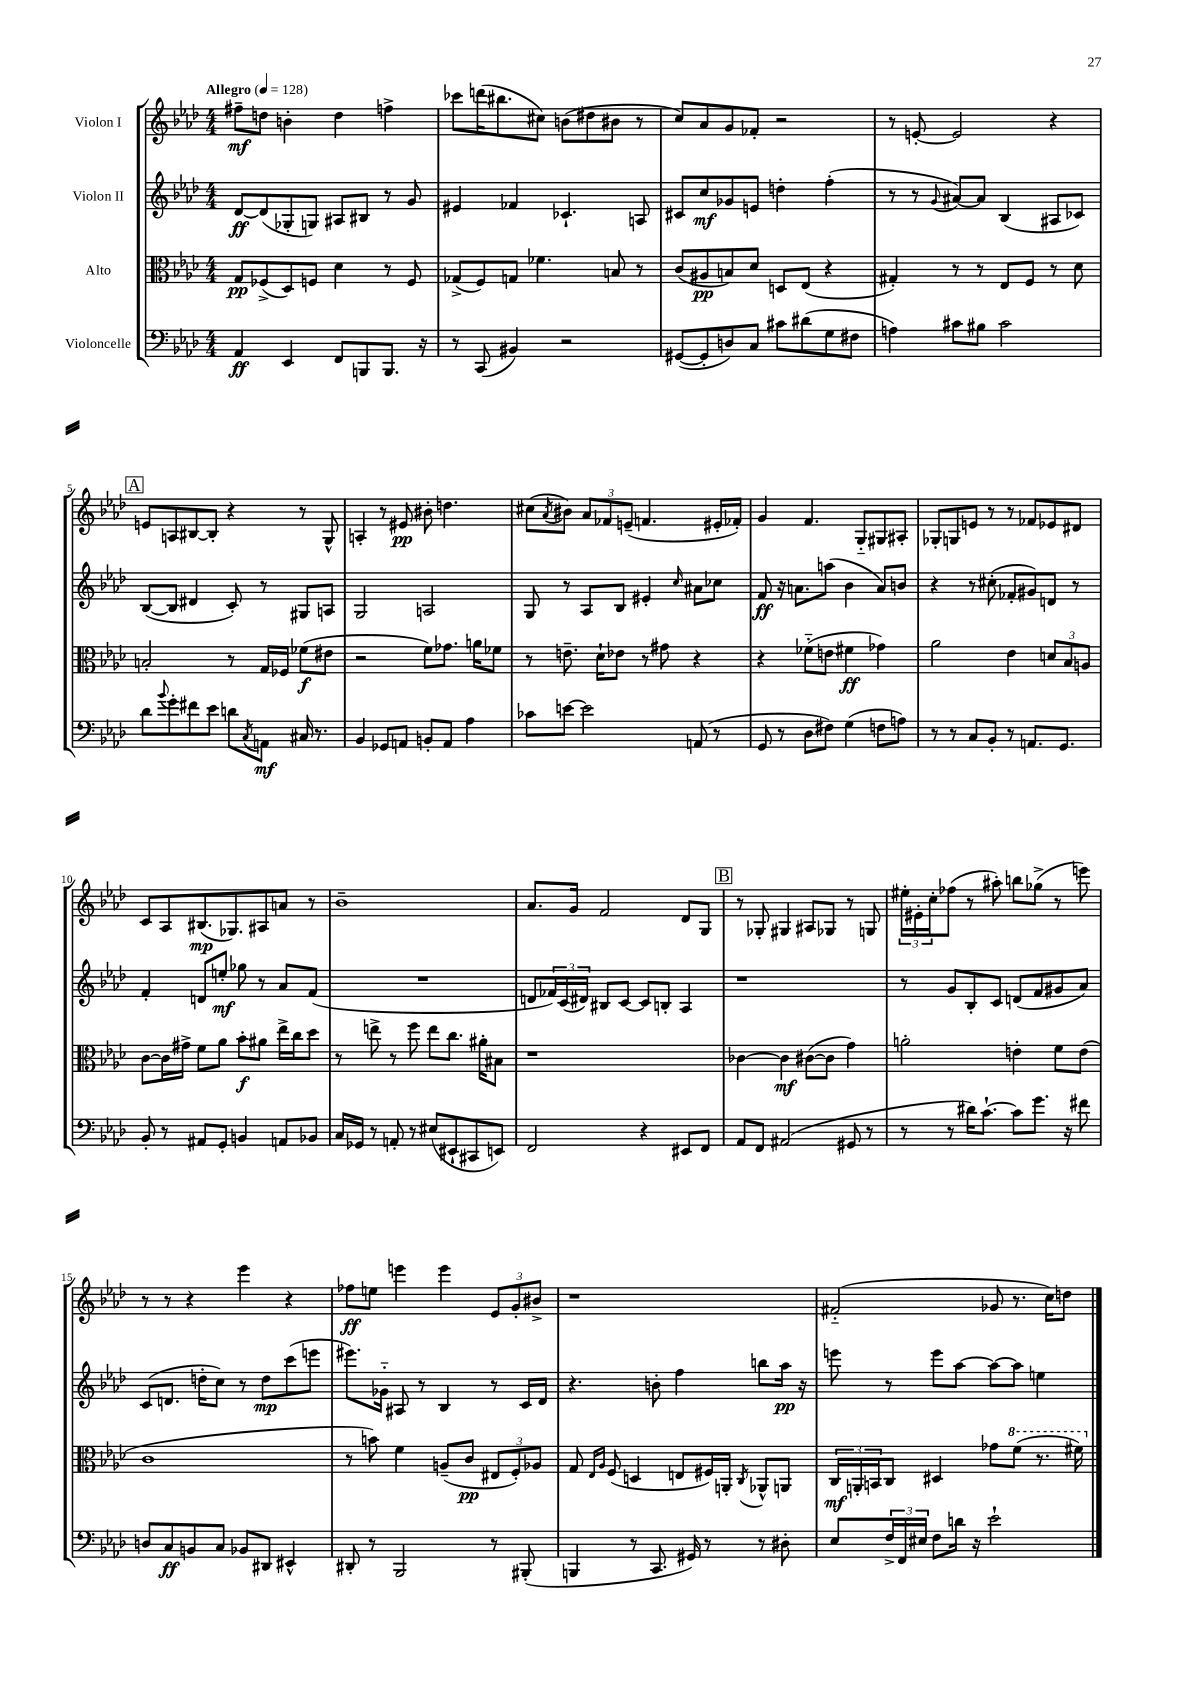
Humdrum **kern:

**kern	**kern	**kern	**kern
*staff4	*staff3	*staff2	*staff1
*clefF4	*clefC3	*clefG2	*clefG2
*k[b-e-a-d-]	*k[b-e-a-d-]	*k[b-e-a-d-]	*k[b-e-a-d-]
*M4/4	*M4/4	*M4/4	*M4/4
*MM128	*MM128	*MM128	*MM128
4AA-	8G	[8d-	8ff#~
.	(8F-^	(8d-]	8dd
4EE-	8D-)	8G-'	4b'
.	8F	8G)	.
8FF	4d-	8A#	4dd
8BBB	.	8B#	.
8.BBB	8r	8r	4ff^
.	8F	8g	.
16r	.	.	.
=	=	=	=
8r	(8G-^	4e#	8ccc-
(8CC	8F)	.	(16ddd
.	.	.	8.bb#
4BB#)	8G	4f-	.
.	4.f-	.	8cc#)
2r	.	4.c-`	(8b
.	.	.	8dd#
.	8B	.	8b#
.	8r	8A	8r
=	=	=	=
([8GG#	(8c	8c#	8cc)
8GG#']	8A#	8cc	8a-
8D)	8B)	8g-	8g
8C	8d-	8e	8f-'
8c#	8D	4dd'	2r
(8d#	(8E-	.	.
8G	4r	(4ff'	.
8F#	.	.	.
=	=	=	=
4A)	4G#')	8r	8r
.	.	8r	[8e'
.	.	8qqg	.
8c#	8r	[8a#)	2e]
8B#	8r	8a#]	.
2c#	8E-	(4B-	.
.	8F	.	.
.	8r	8A#	4r
.	8d-	8c-)	.
=	=	=	=
8d-	2B'	([8B-	8e
8qqb-	.	.	.
8g'	.	8B-]	8A
8f#	.	4d#	[8B#
8e-	.	.	8B#']
8d	8r	8c')	4r
8qC	.	.	.
8AA	16G	8r	.
.	16F-	.	.
16C#	(8f-	8G#	8r
8.r	.	.	.
.	8e#	8A	8G^^
=	=	=	=
4BB-	2r	2G	4A'
8GG-	.	.	8r
8AA	.	.	8e#
8BB'	8f)	2A	8b#'
8AA	8.g-	.	4.dd
4A-	.	.	.
.	16a	.	.
.	8f-	.	.
=	=	=	=
8c-	8r	8G	(8cc#
.	.	.	8qa-
[8e	8.e~	8r	8b#)
2e]	.	8A-	12a-
.	16d-`	.	.
.	.	.	12f-
.	8e-	8B-	.
.	.	.	(12e~
.	8r	4e#'	4.f
.	8g#	.	.
.	.	16qqcc	.
(8AA	4r	8a#	.
8r	.	8cc-	16e#'
.	.	.	16f-')
=	=	=	=
8GG	4r	8f	4g
8r	.	16r	.
.	.	8.a	.
8D-	(8f-'~	.	4.f
8F#)	8e	(8aa	.
(4G	4f#	4b-	.
.	.	.	8G'~
8F	4g-)	8a)	8G#
8A)	.	8b	8A#'
=	=	=	=
8r	2a-	4r	8G-'
8r	.	.	8G
8C	.	8r	8e
8BB-'	.	(8cc#'	8r
8r	4e-	8f-'	8r
8.AA	.	8g#)	8f-
.	12d	8d	8e-
8.GG	.	.	.
.	12B-	.	.
.	.	8r	8d#
.	12A	.	.
=	=	=	=
8BB-'	[8c	4f'	8c
8r	16c]	.	8A-
.	16g#^	.	.
8AA#	8f	8d	(8.B#
8GG'	8a-	8ee'	.
.	.	.	8.G-)
4BB	8b-'	8gg-	.
.	8a#	8r	8A#
8AA	16ee-^	8a-	8a
.	16cc	.	.
8BB-	8dd-	(8f	8r
=	=	=	=
16C	8r	1r	1b-~
16GG-	.	.	.
8r	8ee^	.	.
8AA'	8r	.	.
8r	8ff	.	.
(8E#	8ee	.	.
8EE#`	8.cc	.	.
8CC#	.	.	.
.	16a#'	.	.
8EE)	8B#	.	.
=	=	=	=
2FF	1r	8d	8.a-
.	.	24f-)	.
.	.	(24c	.
.	.	.	16g
.	.	24d#)	.
.	.	8B#	2f
.	.	[8c	.
4r	.	8c]	.
.	.	8B'	.
8EE#	.	4A-	8d-
8FF	.	.	8G
=	=	=	=
8AA-	[4c-	1r	8r
8FF	.	.	8G-'
(2AA#	4c-]	.	4G#
.	([8c#	.	8A#
.	8c#]	.	8G-
8GG#	4g)	.	8r
8r	.	.	8G
=	=	=	=
8r	2a'	8r	24ee#'
.	.	.	24e#'
.	.	.	24cc'
8r	.	8g	(8ff-
16d#)	.	8B-'	8r
[8.c`	.	.	.
.	.	8c	8aa#')
8c]	4e'	(8d	8bb
8.g	.	8f	(8gg-^
.	8f	8g#	8r
16r	.	.	.
8f#	(8e	8a-)	8eee)
=	=	=	=
8D	1c	(8c	8r
8C	.	8.d	8r
8BB	.	.	4r
.	.	16dd'	.
8C	.	8cc)	.
8BB-	.	8r	4eee-
8DD#	.	8dd	.
4EE#^^	.	(8ccc	4r
.	.	8eee	.
=	=	=	=
8DD#'	8r	8.eee#)	8ff-
8r	8b)	.	8ee
.	.	16g-'~	.
2BBB-	4f	8A#	4eee
.	.	8r	.
.	(8A~	4B-	4eee
.	8c	.	.
8r	12E#	8r	12e-
.	12F')	.	12g'
(8BBB#'	.	16c	.
.	12A-	.	12b#^
.	.	16d-	.
=	=	=	=
4BBB	8G	4.r	1r
.	16qqE-	.	.
.	16qqA-	.	.
.	(8F	.	.
8r	4D	.	.
8.CC	.	8b'	.
.	8E	4ff	.
16GG#)	.	.	.
8r	16F#)	.	.
.	16AA'	.	.
.	8qC	.	.
8r	8AA-^^	8bb	.
8D#'	8AA	16aa-	.
.	.	16r	.
=	=	=	=
8E-	24C	8eee	(2f#'~
.	24AA'	.	.
.	24BB	.	.
24F^	8C	8r	.
24FF	.	.	.
24E#	.	.	.
8F	4D#	8eee	.
16d	.	[8aa-	.
16r	.	.	.
2e-`	8g-	8aa-_	8g-
.	(8ff	8aa-]	8.r
.	8.r	4ee	.
.	.	.	16cc)
.	.	.	8dd
.	16ff#)	.	.
==	==	==	==
*-	*-	*-	*-
